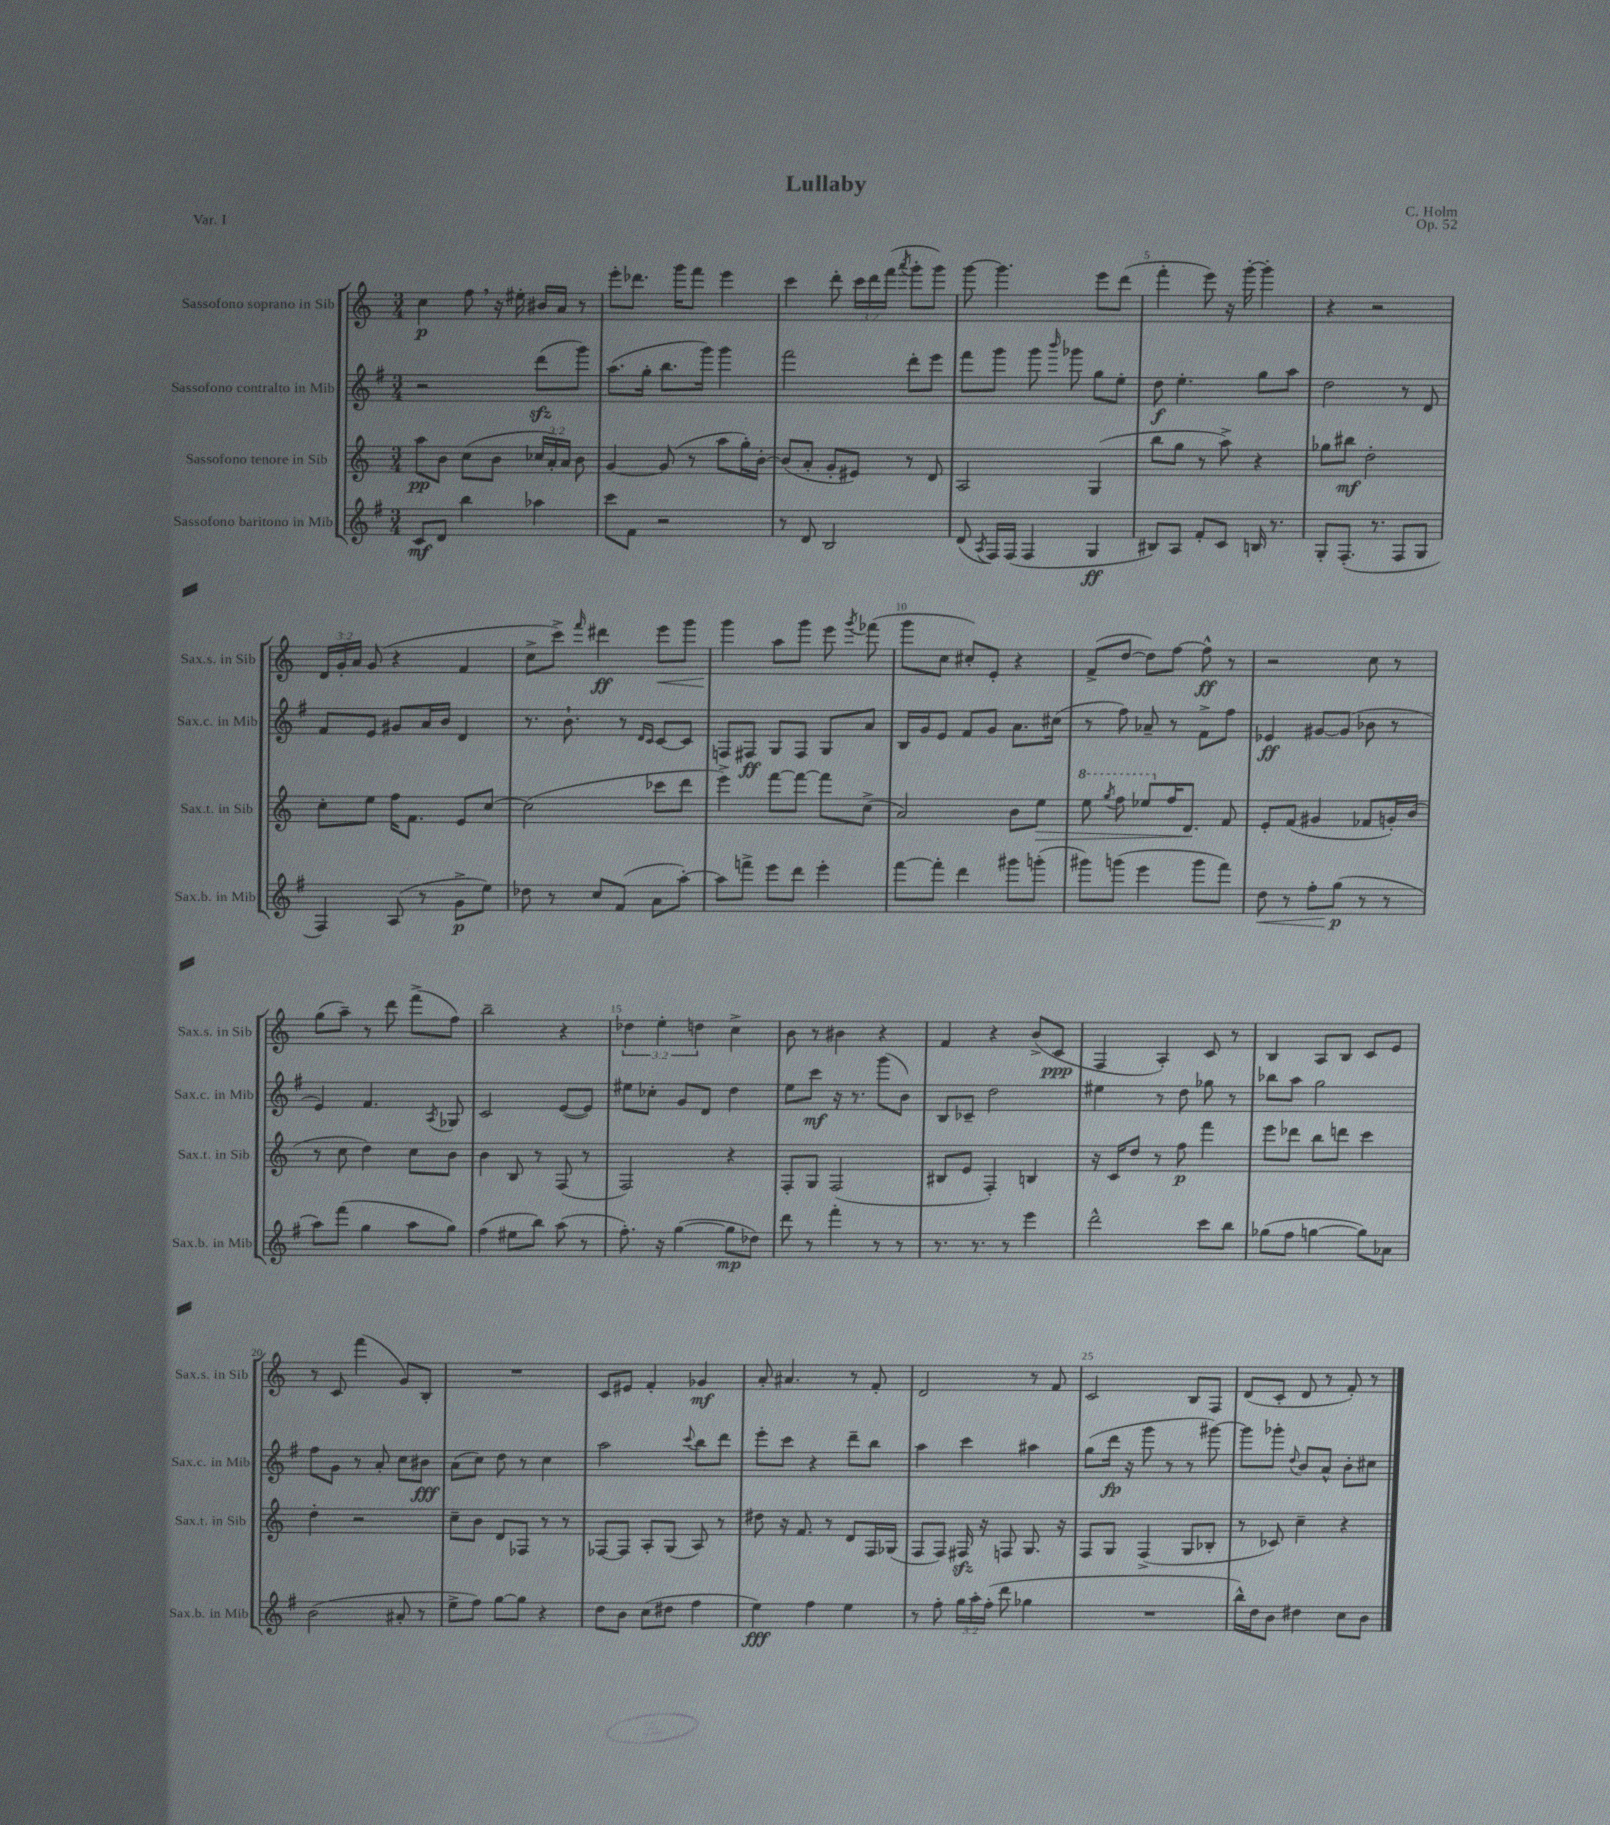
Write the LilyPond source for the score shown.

\header { title = "Lullaby" composer = "C. Holm" opus = "Op. 52" piece = "Var. I" }
<<
\new StaffGroup <<
\new Staff = "s0" \with { instrumentName = "Sassofono soprano in Sib" shortInstrumentName = "Sax.s. in Sib" } {
    \clef treble \key c \major \numericTimeSignature \time 3/4 \override Staff.TupletNumber.text = #tuplet-number::calc-fraction-text
    \autoBeamOff c''4\p f''8 \breathe r16 eis''16-. bis'16[ a'16] r8 |
    e'''8[-. des'''8.] g'''16[ f'''8] e'''4 |
    c'''4 d'''8-. \tuplet 3/2 { c'''16[ d'''16 f'''16]( } \acciaccatura { a'''8 } g'''8[-. g'''8]) |
    g'''8~ g'''4. e'''8[ d'''8]( |
    f'''4-. e'''8) r16 g'''16~-. g'''4-. |
    r4 r2 |
    \tuplet 3/2 { d'16[ g'16-. a'16] } g'8( r4 f'4 |
    c''8[-> c'''8]->) \grace { f'''16 } dis'''4\ff e'''8[\< g'''8] |
    g'''4\! a''8[ g'''8] e'''8 \acciaccatura { g'''8 } fes'''8( |
    g'''8[ c''8] cis''8[-.) e'8]-. r4 |
    f'8[->( d''8]~ d''8[) f''8]~ f''8-^\ff r8 |
    r2 c''8 r8 |
    g''8[( a''8]--) r8 d'''8 f'''8[->( f''8]) |
    b''2-- r4 |
    \tuplet 3/2 { des''4 e''4-. d''4 } c''4-> |
    b'8 r8 bis'4 r4 |
    f'4 r4 b'8[->( c'8]\ppp |
    f4 a4-.) c'8 r8 |
    b4 a8[ b8] c'8[ e'8] |
    r8 c'8 f'''4( g'8[) b8]-. |
    R2. |
    c'8[ eis'8] f'4-. ges'4\mf |
    a'8-. ais'4. r8 f'8-. |
    d'2 r8 f'8 |
    c'2 b8[ f8] |
    d'8[( c'8]-. d'8 r8 f'8-.) r8 \bar "|." |
}
\new Staff = "s1" \with { instrumentName = "Sassofono contralto in Mib" shortInstrumentName = "Sax.c. in Mib" } {
    \clef treble \key g \major \numericTimeSignature \time 3/4
    \autoBeamOff r2 d'''8[\sfz( g'''8]) |
    a''8.[( g''16]-. b''8.[ g'''16]) g'''4 |
    fis'''2 d'''8[-. e'''8] |
    fis'''8[ g'''8] g'''8 \grace { b'''16 } ges'''8 g''8[ e''8]-. |
    d''8\f e''4.-. g''8[ a''8] |
    d''2 r8 d'8 |
    fis'8[ e'8] gis'8[ a'16 b'16] d'4 |
    r8. b'8.-! r8 \grace { d'16[ c'16] } c'8[~ c'8] |
    f8[ fis8]\ff g8[ fis8] g8[ a'8] |
    b16[ g'16 e'8] fis'8[ g'8] a'8.[ cis''16]( |
    r8 fis''8) aes'8-- r8 fis'8[-> fis''8] |
    ees'4\ff gis'8[~ gis'8]( bes'8 r8 |
    e'4) fis'4. \acciaccatura { a8 } ges8 |
    c'2 e'8[~( e'8]) |
    eis''8[ ces''8]-. g'8[ d'8] d''4 |
    e''8[ c'''8]\mf r16 r8. g'''8[( b'8]) |
    b8[ ces'8]-- d''2 |
    eis''4 r8 d''8 ges''8 r8 |
    bes''8[ a''8] g''2 |
    fis''8[ g'8] r8 a'8-. c''8[ bis'8]\fff |
    a'8[( c''8]) d''8 r8 c''4 |
    a''2 \appoggiatura { c'''8 } b''8[ d'''8] |
    e'''8[-. c'''8] r4 d'''8[-- b''8] |
    a''4 c'''4 ais''4 |
    g''8[( d'''16]\fp r16 g'''8 r8 r8 gis'''8~) |
    gis'''8[ ges'''8]-. \appoggiatura { d''8 } b'8[ a'8]-^ b'8[-. cis''8] \bar "|." |
}
\new Staff = "s2" \with { instrumentName = "Sassofono tenore in Sib" shortInstrumentName = "Sax.t. in Sib" } {
    \clef treble \key c \major \numericTimeSignature \time 3/4 \override Staff.TupletNumber.text = #tuplet-number::calc-fraction-text
    \autoBeamOff a''8[\pp b'8] c''8[( b'8] \tuplet 3/2 { ces''16[ a'16-.) a'16] } b'8 |
    g'4~ g'8( r8 a''8[ g''16-.) b'16]~-. |
    b'8[( a'8]-. g'8[-. eis'8]) r8 d'8 |
    a2 g4( |
    b''8[ g''8] r8 a''8->) r4 |
    ges''8[ bis''8]\mf d''2-. |
    c''8[-. e''8] f''16[ f'8.] e'8[ c''8]~ |
    c''2( ces'''8[ d'''8] |
    e'''4->) f'''8[~ f'''8]~ f'''8[ c''8]->( |
    a'2) b'8[ e''8]\> |
    \ottava #1 e'''8 \acciaccatura { g'''8 } f'''8 ees'''8[ \ottava #0 f''16 d'8.]\! f'8 |
    e'8[-. f'8]( gis'4 fes'8[ g'16-.) b'16]( |
    r8 c''8 d''4) c''8[ b'8] |
    b'4 b8 r8 f8( r8 |
    f2) r4 |
    f8[-. g8] f2( |
    bis8[ e'8] f4-.) b4 |
    r16 c'16[ d''8] r8 f''8\p f'''4 |
    e'''8[ des'''8] b''8[ d'''8] c'''4 |
    d''4-. r2 |
    c''8[-- b'8] d'8[ fes8] r8 r8 |
    fes8[~ fes8] a8[-. g8]( a8) r8 |
    dis''8 r16 f'8. r8 d'8[ f16 ges16]( |
    f8[ f8]) fis16\sfz r16 f8 g8. r16 |
    f8[ g8] f4->( g8[ bes8]-. |
    r8 ces'8) c''4-- r4 \bar "|." |
}
\new Staff = "s3" \with { instrumentName = "Sassofono baritono in Mib" shortInstrumentName = "Sax.b. in Mib" } {
    \clef treble \key g \major \numericTimeSignature \time 3/4 \override Staff.TupletNumber.text = #tuplet-number::calc-fraction-text
    \autoBeamOff c'8[\mf d'8] b''4 aes''4 |
    c'''8[ fis'8] r2 |
    r8 d'8 b2 |
    d'8( \acciaccatura { a8 } fis16[) fis16]( fis4 g4\ff |
    bis8[) a8] fis'8[-. c'8] b16 r8. |
    g8[-. fis8.]-.( r8. fis8[ g8] |
    fis4) a8( r8 g'8[->\p e''8]) |
    des''8 r8 c''8[ fis'8]( a'8[ a''8]~-.) |
    a''8[ f'''8]-> e'''8[ d'''8] e'''4-. |
    fis'''8[~ fis'''8]-. d'''4 gis'''8[ g'''8]-.( |
    gis'''8[) g'''8]( e'''4 g'''8[ fis'''8]) |
    d''8\< r8 fis''8[-. g''8]\p\!( r8 r8 |
    a''8[) fis'''8]( g''4 a''8[ g''8]) |
    fis''4( eis''8[ b''8]) a''8( r8 |
    fis''8.-.) r16 g''4~( g''8[\mp des''8]) |
    d'''8 r8 fis'''4-. r8 r8 |
    r8. r8. r8 e'''4 |
    d'''2-^ c'''8[ b''8] |
    ges''8[( fis''8] g''4~ g''8[) aes'8] |
    b'2( ais'8-. r8 |
    e''8[-> fis''8]) g''8[~ g''8] r4 |
    d''8[ b'8] c''8[( dis''8] fis''4 |
    e''4\fff) fis''4 e''4 |
    r8 fis''8-. \tuplet 3/2 { g''16[ a''16-. fis''16]-.( } d'''8 ges''4 |
    R2. |
    b''16[-^) d''16 b'8] dis''4 c''8[ b'8] \bar "|." |
}
>>
>>
\layout { \context { \Score \override BarNumber.break-visibility = ##(#f #t #t) barNumberVisibility = #(every-nth-bar-number-visible 5) } }
